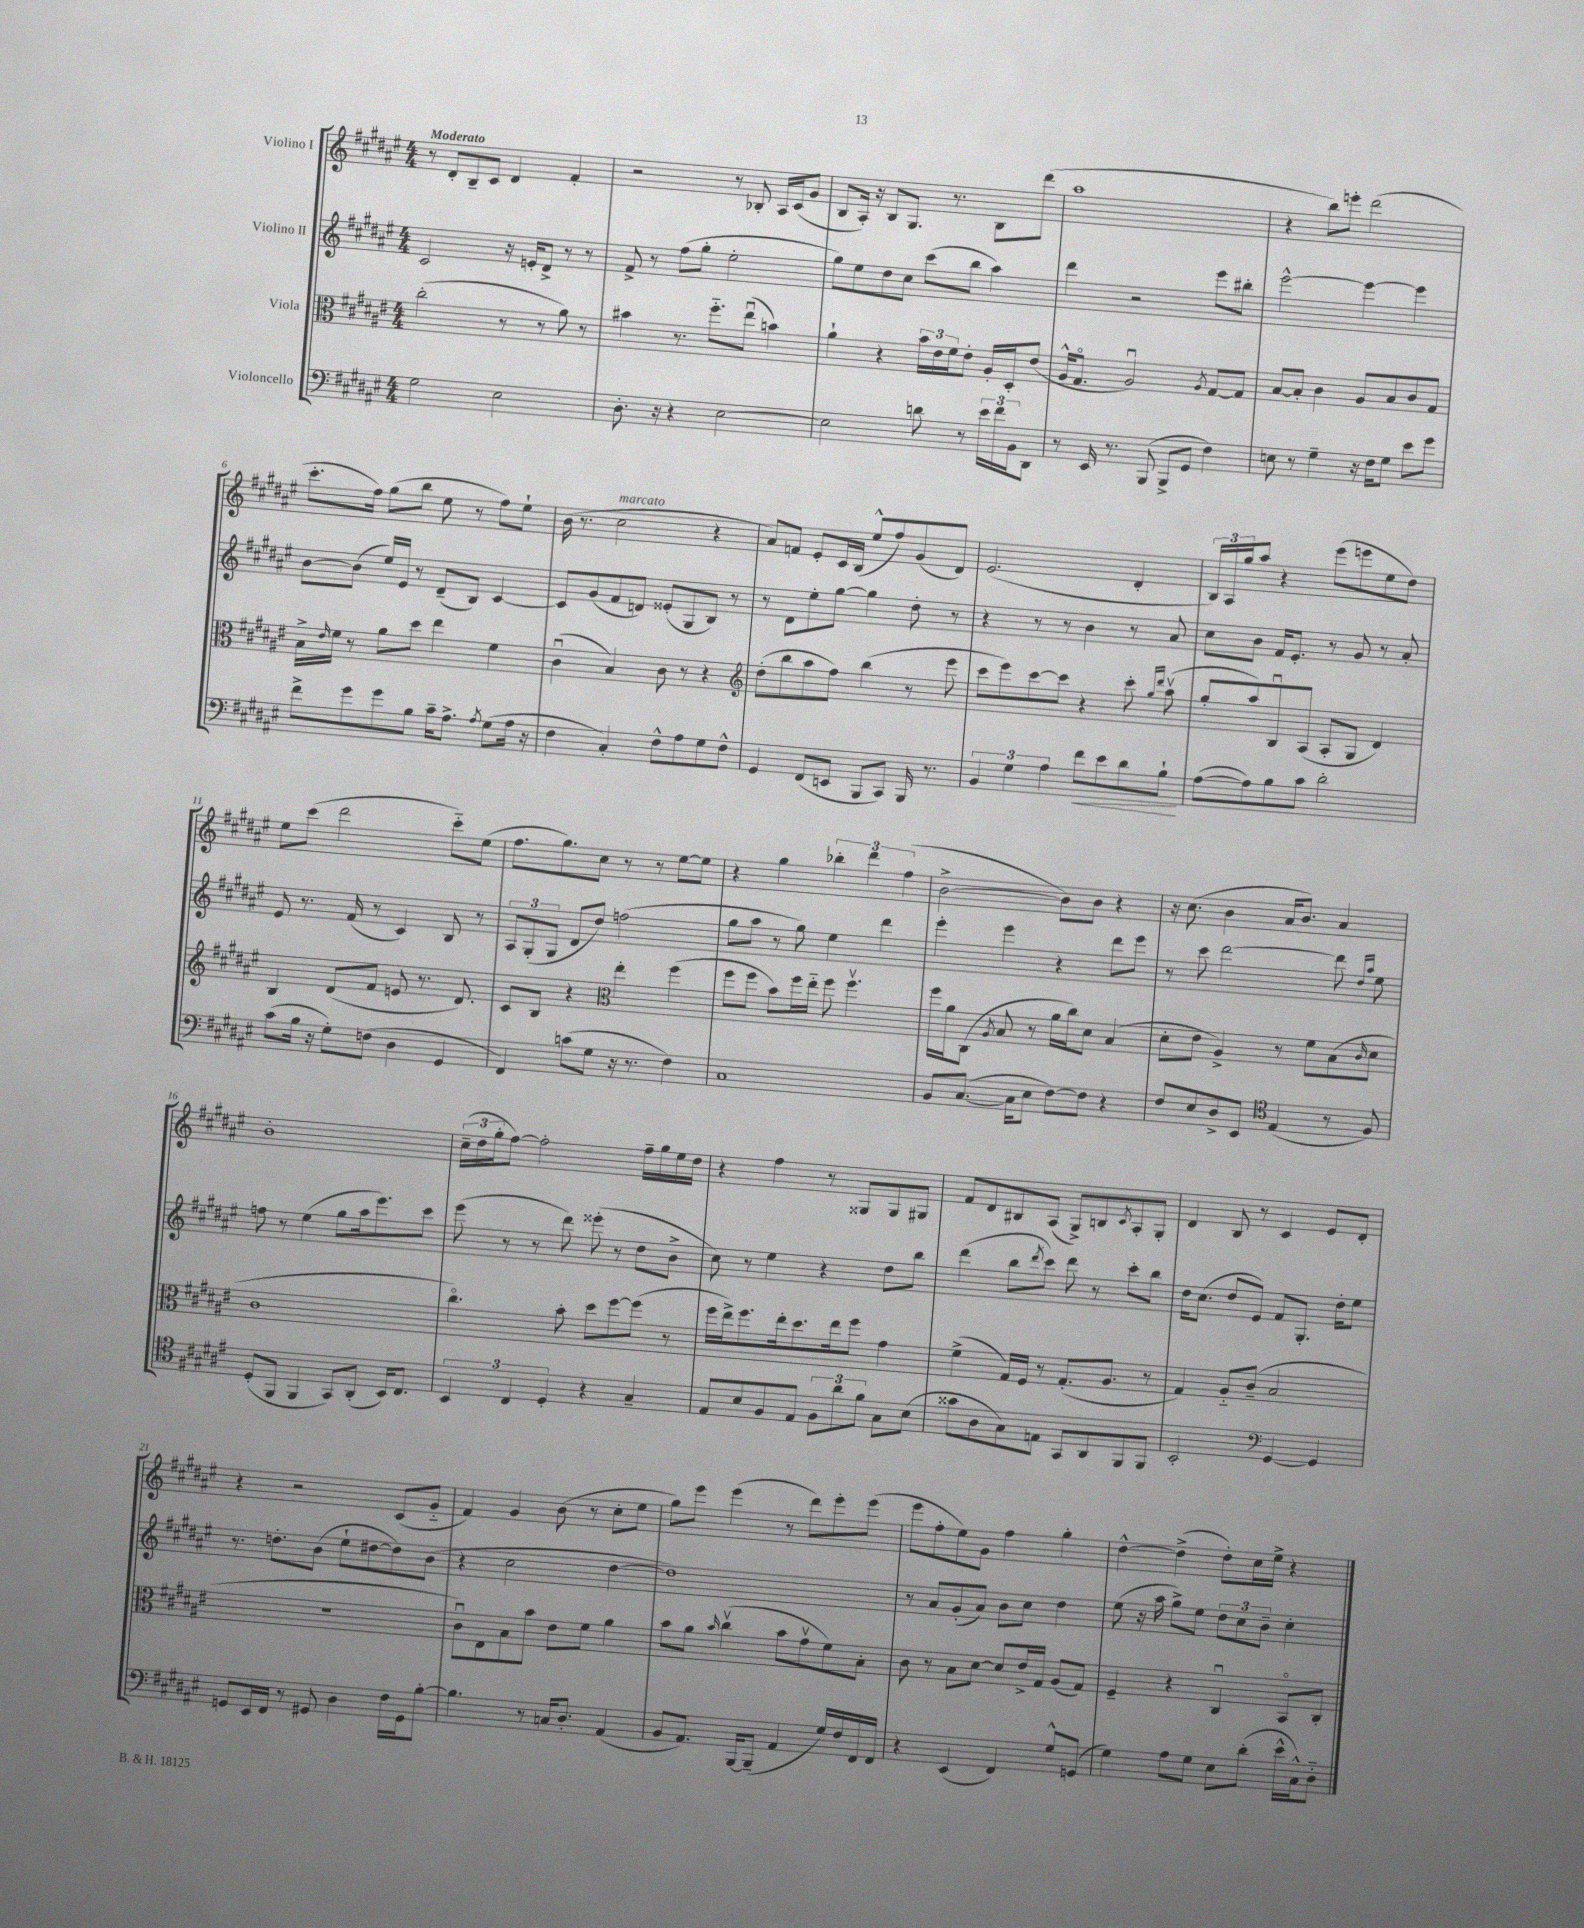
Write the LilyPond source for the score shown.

<<
\new StaffGroup <<
\new Staff = "s0" \with { instrumentName = "Violino I" } {
    \clef treble \key fis \major \numericTimeSignature \time 4/4 \tempo "Moderato"
    r8 dis'8-. b8-- cis'8 dis'4 fis'4-. |
    r2 r8 bes8-. ais16 cis'16( gis'8 |
    b8 ais16-.) r16 b8 gis8. r8. b8 dis'''8( |
    ais''1 |
    r4 b''8) e'''8-. dis'''2( |
    cis'''8.-. fis''16) gis''8( b''8 eis''8 r8 fis''8) eis''8-! |
    b'16( r8. cis''2^\markup { \italic "marcato" } r4 |
    ais'8) f'8 eis'8-. cis'16 b16( eis''8-^ fis''8) gis'8( dis'8) |
    eis'2.( dis'4-. |
    \tuplet 3/2 { b16) ais16 gis''16 } ais''8 r4 eis'''8( e'''8 eis''8 dis''8) |
    eis''8 cis'''8( dis'''2 cis'''8-_) eis''8( |
    fis''8. gis''8.) cis''8 r8 r8 eis''8~ eis''8 |
    r4 gis''4 \tuplet 3/2 { bes''4-. dis'''4 fis''4( } |
    b'2~-> b'8) b'8 r4 |
    r16 cis''8.( b'4 ais'16 b'8.) ais'4 |
    b'1-. |
    \tuplet 3/2 { cis''16--( dis''16 gis''16-. } fis''8~) fis''2-. fis''16-- gis''16 eis''16 dis''16 |
    r4 fis''4 r8 gisis8 gisis8 gis8 |
    fis'8 dis'8 bis8 ais8( gis8->) b8 \acciaccatura { cis'8 } ais8-. gis8-. |
    dis'4 b8 r8 cis'4 eis'8 dis'8-. |
    r4 r2 cis'8( gis'8-_ |
    fis'4) gis'4 b'8( r8 cis''8-. eis''8 |
    gis''8) eis'''8 eis'''4( r8 dis'''8) eis'''8-. eis'''8( |
    eis'''8 fis''8-. eis''8) gis'8 fis''4 gis''4-. |
    dis''4~-^ dis''4->( dis''8-.) cis''16 eis''16-> r4 \bar "|." |
}
\new Staff = "s1" \with { instrumentName = "Violino II" } {
    \clef treble \key fis \major \numericTimeSignature \time 4/4
    cis'2 r16 e'16-. dis'8-> r8 r8 |
    fis'8-> r8 fis''8( gis''8-. eis''2-. |
    gis''8) eis''8 dis''8 cis''8 cis'''8( b''8 ais''4) |
    dis'''4 r2 eis'''8 bis''8-. |
    eis'''2~-^ eis'''4~ eis'''4 |
    b'8~ b'8( eis''16) eis'16 r8 dis'8--( b8) cis'4~ |
    cis'8 gis'8( fis'8 d'8) eisis'8-.( gis8 b8) r8 |
    r8 dis'8 eis''8-. gis''8~ gis''4 dis''8-. r8 |
    r4 r8 r8 b'4 r8 ais'8 |
    cis''8 b'8 fis'16 eis'8.-. r8 gis'8 r8 ais'8-. |
    eis'8 r8. fis'16( r8 cis'4) b8 r8 |
    \tuplet 3/2 { ais8 gis8-.( gis8 } dis'8 dis''8) f''2( |
    gis''8 ais''8 r8 gis''8) eis''4 dis'''4 |
    eis'''4-. eis'''4 r4 dis'''8 eis'''8 |
    r8 cis'''8 dis'''2~ dis'''8 \grace { dis''16 ais''16 } eis''8 |
    f''8 r8 eis''4( gis''8 ais''16 eis'''8.) cis'''8 |
    eis'''8( r8 r8 dis'''8) eisis'''8-.( r8 dis''8 b'8-> |
    cis''8) r8 eis''4 r4 dis''8 b''8 |
    dis'''4( b''8 \acciaccatura { dis'''8 } cis'''8) dis'''8 r8 cis'''8-. b''8 |
    dis''16 cis''8.( dis''8 eis'8) fis'8 gis8.-. dis''16-. eis''8 |
    r8. d''8.-. b'8( eis''8-! dis''8~ dis''8) b'8( |
    r4 cis''2 dis''4~ |
    dis''1) |
    r8 ais'8 gis'8-.( ais'8) b'8 cis''8 dis''4 |
    eis''8( r16 ais''16 gis''8->) eis''8 \tuplet 3/2 { dis''8 cis''8 b'8-- } cis''4-. \bar "|." |
}
\new Staff = "s2" \with { instrumentName = "Viola" } {
    \clef alto \key fis \major \numericTimeSignature \time 4/4
    cis''2-.( r8 r8 ais'8) r8 |
    bis'4 r8. fis''8.-_ eis''8\downbow( b'4) |
    ais'4-! r4 \tuplet 3/2 { b'16 eis'16 fis'16 } eis'8-. ais16-. dis16-. eis'8( |
    ais16-^ gis8.\flageolet ais2\downbow) \acciaccatura { ais8 } gis8~ gis8 |
    b8~ b8-. cis'4 ais8 b8 cis'8 gis8 |
    b16-> \grace { eis'16 } fis'16 r8 ais'8 dis''8 eis''4 fis'4 |
    cis'4\downbow( b4) cis'8 r8 r4 |
    \clef treble dis''8-.( b''8 ais''8 fis''8) b''4( r8 eis'''8 |
    cis'''8 eis'''8) cis'''8~ cis'''8 r4 cis'''8-. \grace { gis''16 dis'''16 } ais''8\upbow( |
    gis''8-. ais''8) b8\downbow ais8( ais8-. gis8 dis'4) |
    b4 dis'8( fis'8 e'8 r8. dis'8.) |
    cis'8 b8 r4 \clef alto eis''4-. fis''4( |
    fis''8 fis''8 b'8) fis''16 eis''16-_ fis''8 fis''4.\upbow |
    fis''16 ais'16 cis8( \acciaccatura { ais8 } b8 r8 ais'16 cis''16) dis'8 b4( |
    dis'8-. eis'8 ais4->) r8 fis'8 b8( \grace { cis'16 } dis'8 |
    cis'1 |
    cis''4.\flageolet) b'8-. dis''8 fis''8~ fis''8( r8 |
    fis''16 eis''16->) fis''8. eis''16-. dis''8. eis''16 fis''8 gis'4 |
    fis'4->( gis16) fis16 r8 gis8.-.( ais8. r8 |
    gis4) ais8-_ cis'8--( b2 |
    R1 |
    cis'8\downbow) eis8 b8 b'8 eis'8 fis'8 ais'4 |
    b'8 ais'8 \grace { b'16 } cis''4\upbow( b'8 gis'8\upbow fis'8) b8-. |
    cis'8 r8 b8 dis'8~ dis'8 eis'16-> gis16 ais8( gis8) |
    fis4-- r4 cis4\downbow b,8\flageolet cis8-. \bar "|." |
}
\new Staff = "s3" \with { instrumentName = "Violoncello" } {
    \clef bass \key fis \major \numericTimeSignature \time 4/4
    gis2 eis2 |
    dis8.-. r16 r4 eis2~ |
    eis2 d'8 r8 \tuplet 3/2 { eis'16 fis'16 b,16 } dis,8 |
    r8 eis,16 r8. b,,8( b,,8-> gis,8 fis4) |
    e8 r8 gis4-- r16 fis16 gis8 eis'8 gis'8 |
    fis'8-> gis'8 gis'8 b8 cis'16-- ais8.-> \acciaccatura { ais8 } gis8( ais16 r16 |
    fis4 cis4-.) fis8-^ ais8 gis8 fis8-^ |
    gis,4 fis,8( e,8 b,,8 cis,8) b,,16 r8. |
    \tuplet 3/2 { b,4 gis4 ais4 } fis'8\< eis'8 dis'8 b8-!\! |
    ais8~( ais8) b8 cis'8 dis'2-. |
    cis'8( b16 r16 gis8-.) f8( dis4 gis,4 |
    fis,4) c'8( gis8 r16 r8. fis4) |
    cis1 |
    b,8 cis8.~( cis16 eis8 fis8~) fis8 r4 |
    fis8 eis8 dis8-> eis,8 \clef tenor eis4( r8 fis8) |
    dis8-.( fis,8 fis,4 gis,8) ais,8-.( b,16) cis8. |
    \tuplet 3/2 { b,4 cis4 dis4-. } r4 gis4-- |
    eis8 b8 fis8 eis8 \tuplet 3/2 { fis8 ais'8 fis'8 } gis8 b8( |
    gisis'8 ais8 gis8) e8 gis,8 ais,8 fis,8 fis,8 |
    b,2-. \clef bass gis,4~ gis,4 |
    g,8 eis,16 fis,16 r8 gis,8 dis4 fis16 gis,16 b8~-. |
    b4. r8 c16 dis8.-. ais,4( |
    b,8 ais,8.) b,,16~ b,,8--( ais,4 gis16) fis16 fis,16 fis,16 |
    r4 eis,4( fis,4) gis8-^ g,8( |
    gis4) ais8 gis8 eis8 dis'8-.( eis'16-^ cis16-^) dis8-_ \bar "|." |
}
>>
>>
